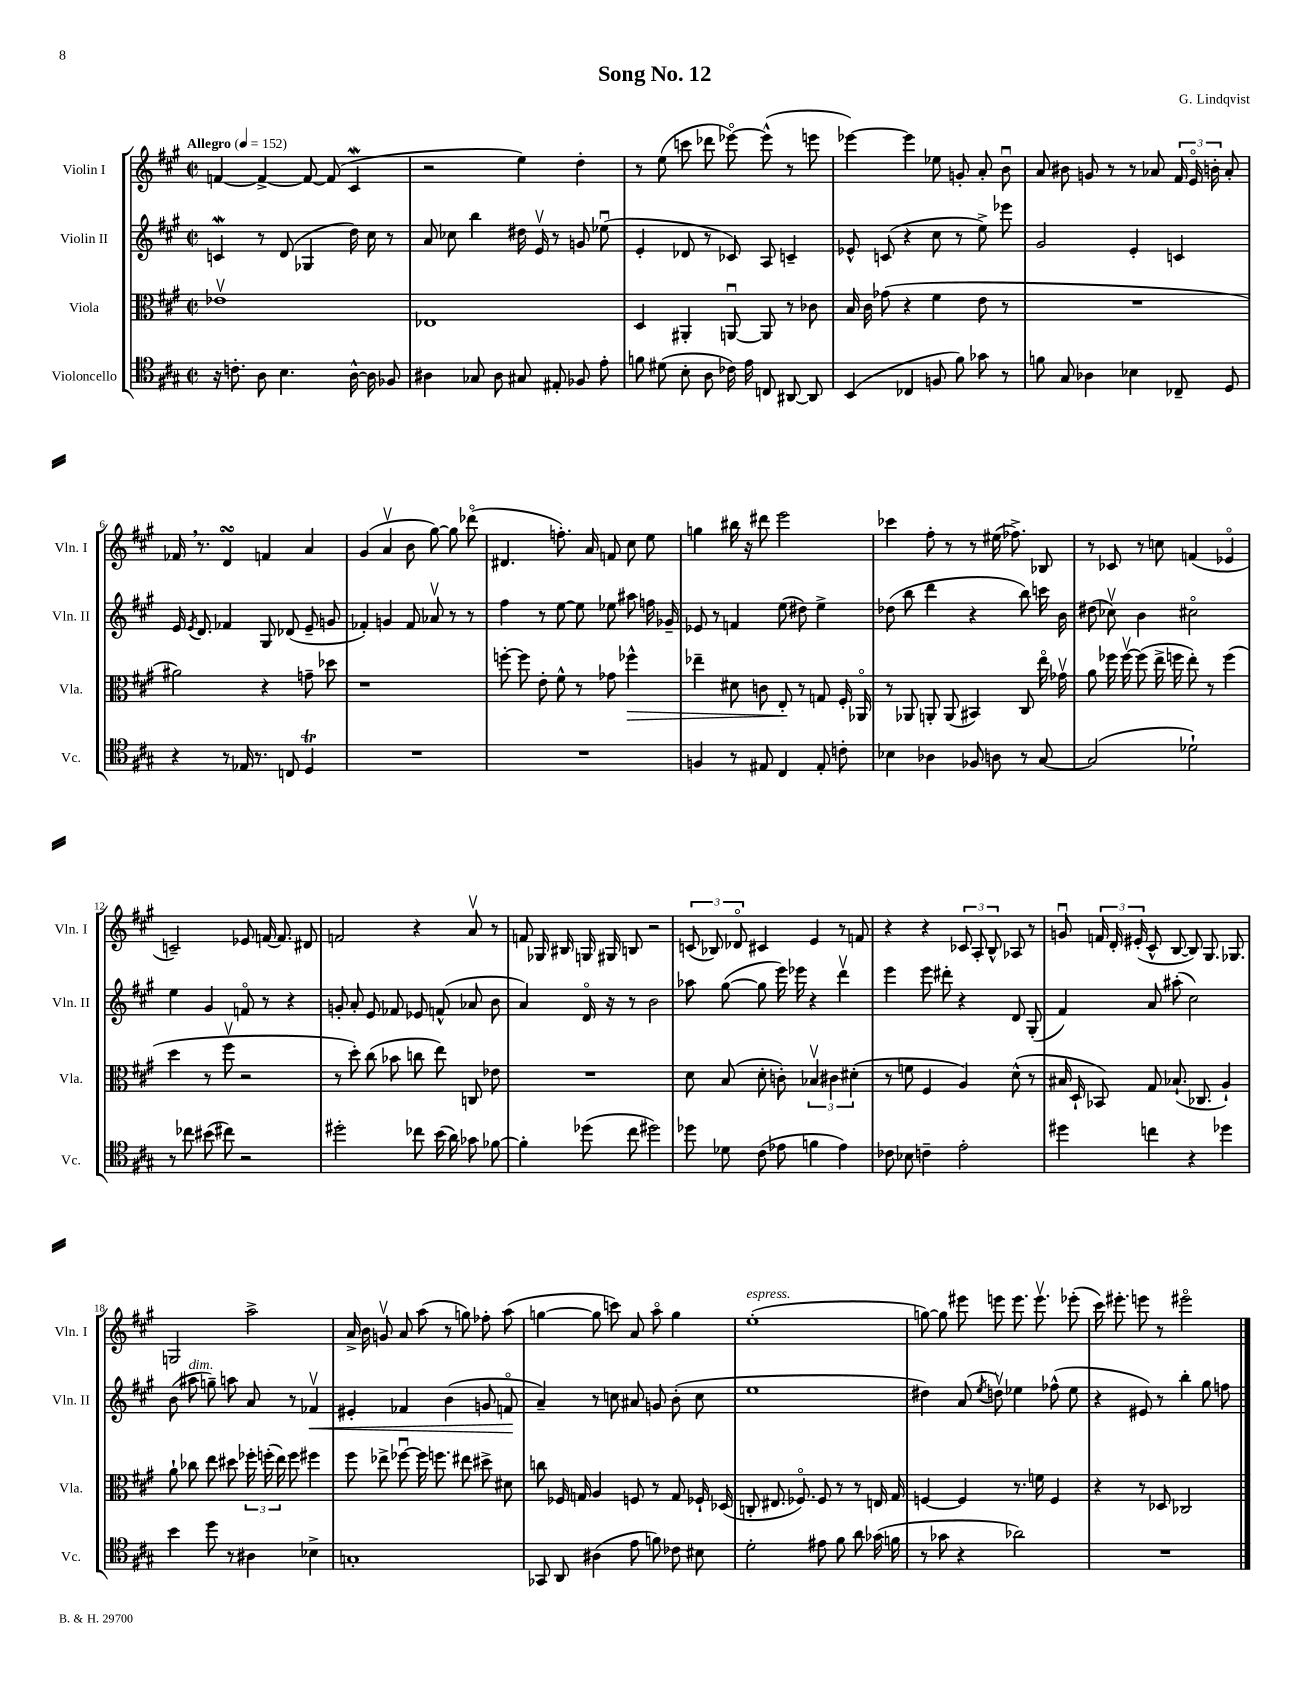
\header { title = "Song No. 12" composer = "G. Lindqvist" }
<<
\new StaffGroup <<
\new Staff = "s0" \with { instrumentName = "Violin I" shortInstrumentName = "Vln. I" } {
    \clef treble \key a \major \defaultTimeSignature \time 2/2 \tempo "Allegro" 4 = 152
    \autoBeamOff f'4~ f'4~-> f'8~ f'8( cis'4\mordent |
    r2 e''4) d''4-. |
    r8 e''8( c'''8 des'''8 ees'''8~\flageolet) ees'''8-^( r8 e'''8 |
    ees'''4~) ees'''4 ees''8 g'8-. a'8-. b'8\downbow |
    a'8 bis'8 g'8 r8 r8 aes'8 \tuplet 3/2 { fis'16 e'16\flageolet b'16-. } aes'8-. |
    fes'16 \breathe r8. d'4\turn f'4 a'4 |
    gis'4( a'4\upbow b'8 gis''8~) gis''8 des'''8\flageolet( |
    dis'4. f''8.-.) a'16 f'8 cis''8 e''8 |
    g''4 bis''16 r16 dis'''8 e'''2 |
    ces'''4 fis''8-. r8 r8 eis''16( fes''8.->) bes8 |
    r8 ces'8 r8 c''8 f'4( ees'4\flageolet |
    c'2--) ees'8 f'16~ f'8. dis'8 |
    f'2 r4 a'8\upbow r8 |
    f'8 ges16 bis16 g16 gis16 b8 r2 |
    \tuplet 3/2 { c'8( bes8) des'8\flageolet } cis'4 e'4 r8 f'8 |
    r4 r4 \tuplet 3/2 { ces'8 a8-. b8-^ } aes8 r8 |
    g'8\downbow \tuplet 3/2 { f'16 d'16-. eis'16-.( } cis'8-^ b8~ b8) gis8. ges8. |
    g2 a''2-> |
    a'16-> b'16 g'8\upbow a'8 a''8( r8 g''8) fes''8-. a''8( |
    g''4~ g''8 c'''8) a'8 a''8\flageolet g''4 |
    e''1-.^\markup { \italic "espress." }( |
    g''8~) g''8 eis'''8 e'''8 e'''8. e'''8.\upbow ees'''8-.( |
    cis'''16) eis'''8.-. e'''8 r8 eis'''2\flageolet \bar "|." |
}
\new Staff = "s1" \with { instrumentName = "Violin II" shortInstrumentName = "Vln. II" } {
    \clef treble \key a \major \defaultTimeSignature \time 2/2
    \autoBeamOff c'4\mordent r8 d'8( ges4 d''16) cis''16 r8 |
    a'8 ces''8 b''4 dis''16 e'16\upbow r8 g'8 ees''8\downbow( |
    e'4-. des'8 r8 ces'8) a8 c'4-- |
    ees'8-^ c'8( r4 cis''8 r8 e''8->) ees'''8 |
    gis'2 e'4-. c'4 |
    e'16 \acciaccatura { e'8 } d'8. fes'4 gis8 des'8( e'8-- g'8 |
    fes'4-.) g'4 fes'8 aes'8\upbow r8 r8 |
    fis''4 r8 e''8~ e''8 ees''8 ais''8 f''16 ges'16-- |
    ees'8 r8 f'4 e''8( dis''8) e''4-> |
    des''8( b''8 d'''4 r4 b''8) c'''16 b'16 |
    dis''8( ces''8\upbow) b'4 cis''2\flageolet |
    e''4 gis'4 f'8\flageolet r8 r4 |
    g'8-. a'8-. e'8 fes'8 ees'8 f'8-^( aes'8 b'8 |
    a'4) d'16\flageolet r16 r8 b'2 |
    aes''8 gis''8~( gis''8 e'''16) ees'''16 r4 d'''4\upbow |
    e'''4 e'''8 dis'''8-. r4 d'8 gis8-.( |
    fis'4) a'8 ais''8-.( cis''2) |
    b'8( ais''8^\markup { \italic "dim." } g''8--) a''8 a'8 r8 fes'4\upbow\< |
    eis'4-. fes'4 b'4( g'8 f'8\flageolet\! |
    a'4--) r8 c''8 ais'8 g'8 b'8-.( c''8 |
    e''1 |
    dis''4) a'8( \acciaccatura { e''8 } d''8\upbow) ees''4 fes''8-^( ees''8 |
    r4 eis'8) r8 b''4-. gis''8 f''8 \bar "|." |
}
\new Staff = "s2" \with { instrumentName = "Viola" shortInstrumentName = "Vla." } {
    \clef alto \key a \major \defaultTimeSignature \time 2/2
    \autoBeamOff ees'1\upbow |
    ees1 |
    d4 ais,4-. a,8~\downbow a,8 r8 ces'8 |
    b16 cis'16 ges'8( r4 fis'4 e'8 r8 |
    R1 |
    ais'2) r4 g'8-- des''8 |
    r1 |
    f''8~-. f''8 e'8-. fis'8-^ r8 ges'8 fes''4-^\> |
    ees''4-- dis'8 c'8 e8-.\! r8 g8 fis16-. aes,16\flageolet |
    r8 aes,8 a,8-. a,8( bis,4) cis8 e''16\flageolet ges'16\upbow |
    a'8 fes''16 fes''16~\upbow fes''8( e''16-> f''16 e''8-.) r8 f''4( |
    d''4 r8 fis''8\upbow r2 |
    r8 d''8-.) cis''8( bes'8 c''8 e''8) c8 ees'8 |
    R1 |
    d'8 b8( d'8-. c'8-.) \tuplet 3/2 { bes4\upbow cis'4 dis'4-.( } |
    r8 f'8 fis4 a4) d'8-^( r8 |
    bis16 d16-! bes,8) gis8 bes8.-!( ces8. a4-!) |
    a'8-! ces''8 e''8 dis''8 \tuplet 3/2 { fes''16-. f''16-.( e''16) } f''8 fis''4 |
    fis''8 ees''8-> fes''8~\downbow fes''16 f''8. eis''8 dis''8-> dis'8 |
    c''8 fes16 g16 a4 f8 r8 g8 fes16-! des16( |
    c8-. eis8. fes8.\flageolet) fes8 r8 r8 e16 gis16 |
    f4~ f4 r8. f'16 f4 |
    r4 r8 des8 ces2 \bar "|." |
}
\new Staff = "s3" \with { instrumentName = "Violoncello" shortInstrumentName = "Vc." } {
    \clef tenor \key a \major \defaultTimeSignature \time 2/2
    \autoBeamOff r16 c'8.-. a8 b4. a16~-^ a16 fes8 |
    ais4 ges8 ais8 gis8 eis8-. fes8 e'8-. |
    f'8 dis'8( b8-. a8 ces'16) e'16 c8 ais,8~ ais,8 |
    b,4( ces4 f8 fis'8) ges'8 r8 |
    f'8 gis8 aes4 bes4 ces8-- d8 |
    r4 r8 ees16 r8. c8 d4\trill |
    R1 |
    R1 |
    f4 r8 eis8 cis4 eis8-. c'8-. |
    bes4 aes4 fes8 a8 r8 gis8~ |
    gis2( des'2-!) |
    r8 ces''8 bis'8( cis''8) r2 |
    dis''2-. ces''8 b'16( a'16) ges'8 fes'8~ |
    fes'4-. des''8( cis''8 dis''2) |
    des''8 des'8 cis'8( ees'8 f'4 ees'4) |
    ces'8 bes8 c'4-- e'2-. |
    dis''4 c''4 r4 des''4 |
    b'4 d''8 r8 ais4 bes4-> |
    g1-. |
    ges,8 a,8 ais4( e'8 f'8) ces'8 bis8 |
    d'2-. eis'8 fis'8 a'8 ges'16( f'16 |
    r8 ges'8 r4 aes'2) |
    R1 \bar "|." |
}
>>
>>
